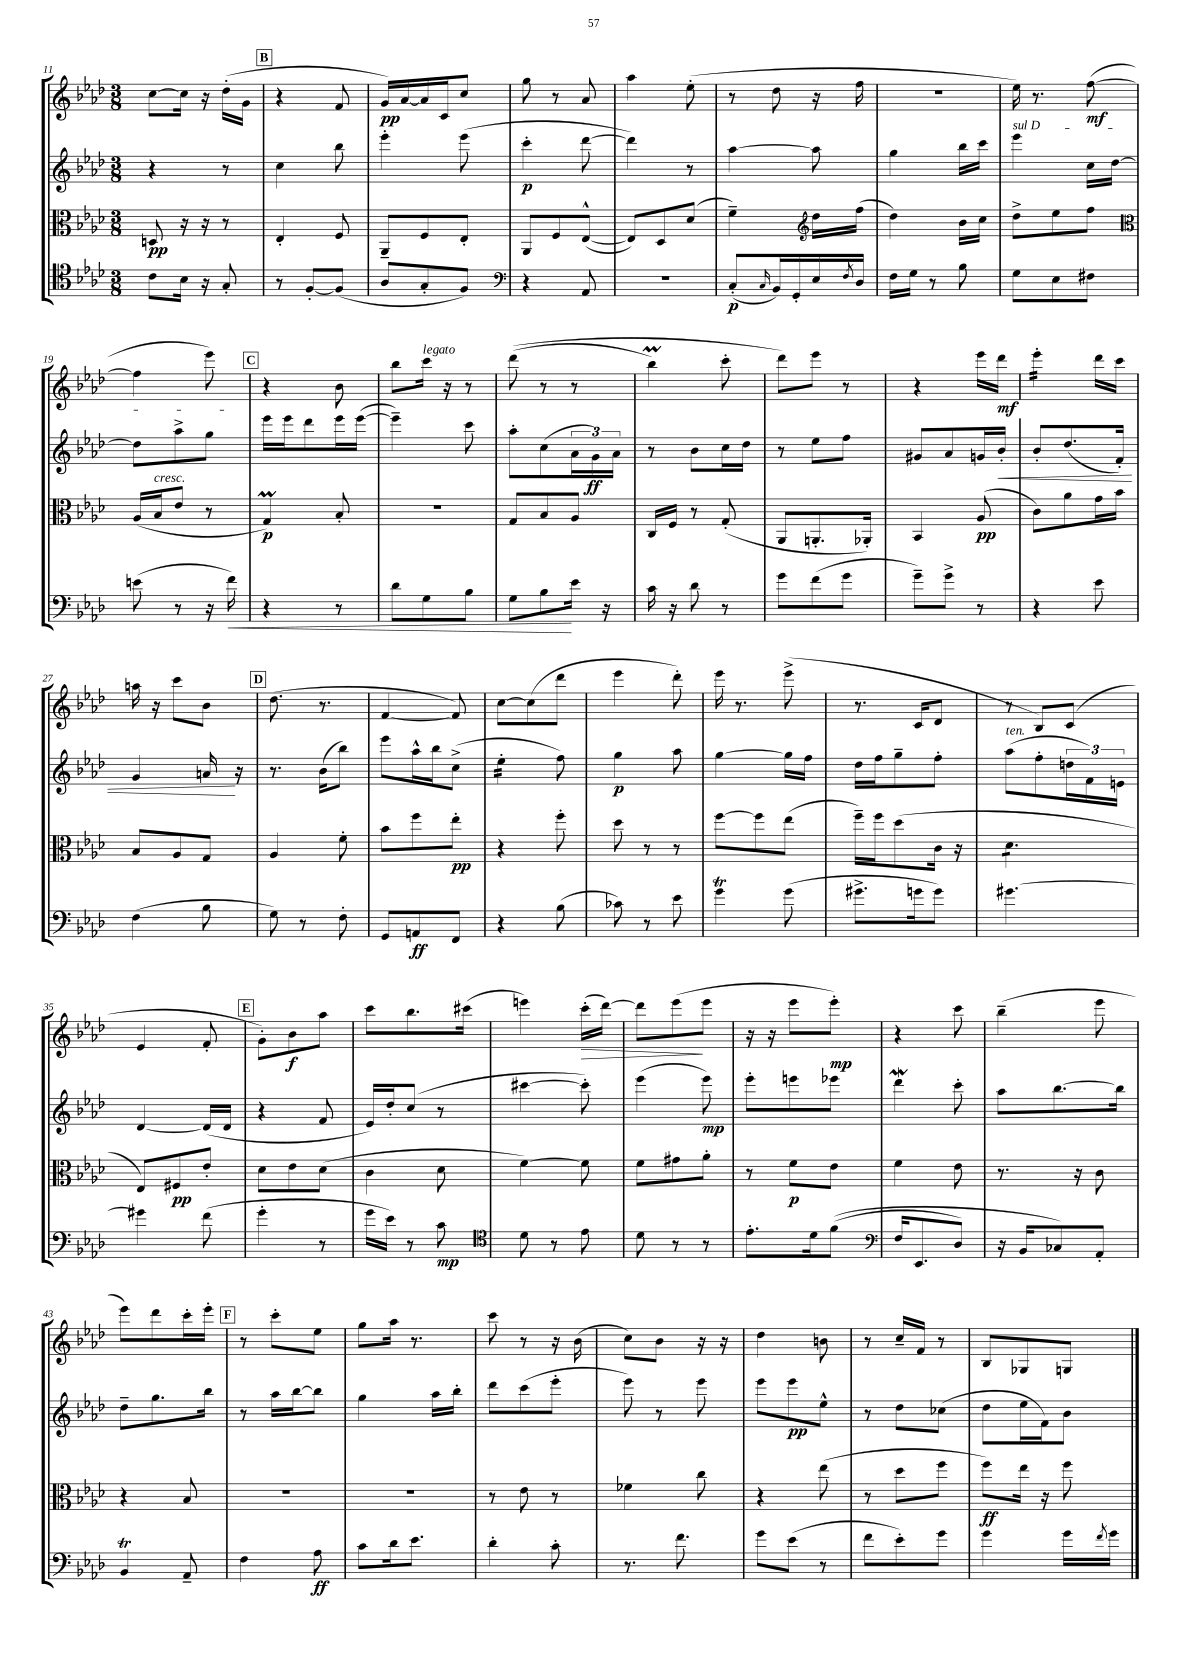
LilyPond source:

<<
\new StaffGroup <<
\new Staff = "s0" {
    \clef treble \key aes \major \numericTimeSignature \time 3/8
    c''8~ c''16 r16 des''16-.( g'16 |
    \mark \markup { \box "B" } r4 f'8 |
    g'16\pp) aes'16~ aes'16 c'16 c''8 |
    g''8 r8 aes'8 |
    aes''4 ees''8-.( |
    r8 des''8 r16 f''16 |
    r4. |
    ees''16) r8. f''8~\mf( |
    f''4 ees'''8) |
    \mark \markup { \box "C" } r4 bes'8 |
    bes''8 c'''16^\markup { \italic "legato" } r16 r8 |
    des'''8(\( r8 r8 |
    bes''4\prall) c'''8-. |
    des'''8\) ees'''8 r8 |
    r4 ees'''16 des'''16\mf |
    ees'''4:16-. des'''16 c'''16 |
    a''16 r16 c'''8 bes'8 |
    \mark \markup { \box "D" } des''8.( r8. |
    f'4~ f'8) |
    c''8~ c''8( des'''8 |
    ees'''4 des'''8-.) |
    ees'''16 r8. ees'''8->( |
    r8. c'16 des'8 |
    r8 bes8) c'8( |
    ees'4 f'8-. |
    \mark \markup { \box "E" } g'8-.) bes'8\f aes''8 |
    c'''8 bes''8. cis'''16( |
    e'''4) c'''16-.\>( des'''16~) |
    des'''8 ees'''8\!( ees'''8 |
    r16 r16 ees'''8 ees'''8-.\mp) |
    r4 c'''8 |
    bes''4--( ees'''8 |
    ees'''8) des'''8 c'''16-. ees'''16-. |
    \mark \markup { \box "F" } r8 c'''8-. ees''8 |
    g''8 aes''16 r8. |
    c'''8 r8 r16 bes'16( |
    c''8) bes'8 r16 r16 |
    des''4 b'8 |
    r8 c''16-- f'16 r8 |
    bes8 ges8 g8 \bar "|." |
}
\new Staff = "s1" {
    \clef treble \key aes \major \numericTimeSignature \time 3/8
    r4 r8 |
    \mark \markup { \box "B" } c''4 bes''8 |
    ees'''4-. ees'''8( |
    c'''4-.\p des'''8~ |
    des'''4) r8 |
    aes''4~ aes''8 |
    g''4 bes''16 c'''16 |
    \once \override TextSpanner.bound-details.left.text = \markup { \italic "sul D" } ees'''4\startTextSpan c''16 des''16~ |
    des''8 aes''8-> g''8\stopTextSpan |
    \mark \markup { \box "C" } ees'''16 ees'''16 des'''8 ees'''16 ees'''16~( |
    ees'''4--) c'''8 |
    aes''8-. c''8( \tuplet 3/2 { aes'16 g'16\ff) aes'16 } |
    r8 bes'8 c''16 des''16 |
    r8 ees''8 f''8 |
    gis'8 aes'8 g'16 bes'16-.\< |
    bes'8-. des''8.( f'16-.) |
    g'4 a'16\! r16 |
    \mark \markup { \box "D" } r8. bes'16( bes''8) |
    ees'''8 aes''16-^ bes''16 c''8->( |
    ees''4:16-. f''8) |
    g''4\p aes''8 |
    g''4~ g''16 f''16 |
    des''16 f''16 g''8-- f''8-. |
    aes''8^\markup { \italic "ten." }( f''8-. \tuplet 3/2 { d''16 f'16) e'16 } |
    des'4~ des'16( des'16 |
    \mark \markup { \box "E" } r4 f'8 |
    ees'16) des''16-. c''8( r8 |
    cis'''4~ cis'''8-.) |
    ees'''4( ees'''8\mp) |
    ees'''8-. e'''8 ees'''8 |
    des'''4\mordent c'''8-. |
    aes''8 bes''8.~ bes''16 |
    des''8-- g''8. bes''16 |
    \mark \markup { \box "F" } r8 aes''16 bes''16~ bes''8 |
    g''4 aes''16 bes''16-. |
    des'''8 c'''8( ees'''8-. |
    ees'''8) r8 ees'''8 |
    ees'''8 ees'''8\pp ees''8-^ |
    r8 des''8 ces''8( |
    des''8 ees''16 f'16) bes'8 \bar "|." |
}
\new Staff = "s2" {
    \clef alto \key aes \major \numericTimeSignature \time 3/8
    d8\pp r16 r16 r8 |
    \mark \markup { \box "B" } ees4-. f8 |
    aes,8-- f8 ees8-. |
    aes,8 f8 ees8~-^( |
    ees8) des8 des'8( |
    f'4--) \clef treble des''16 f''16( |
    des''4) bes'16 c''16 |
    des''8-> ees''8 f''8 |
    \clef alto aes16( bes16^\markup { \italic "cresc." } ees'8 r8 |
    \mark \markup { \box "C" } g4\prall\p) bes8-. |
    R4. |
    g8 bes8 aes8 |
    c16 f16 r8 g8-.( |
    aes,8 a,8.-. aes,16-.) |
    bes,4 aes8\pp( |
    c'8) aes'8 g'16 bes'16 |
    bes8 aes8 g8 |
    \mark \markup { \box "D" } aes4 f'8-. |
    bes'8 f''8 ees''8-.\pp |
    r4 f''8-. |
    des''8 r8 r8 |
    f''8~ f''8 ees''8( |
    f''16--) f''16 des''8( c'16 r16 |
    des'4.:8 |
    ees8) fis8\pp ees'8-. |
    \mark \markup { \box "E" } des'8 ees'8 des'8( |
    c'4 des'8 |
    f'4~) f'8 |
    f'8 gis'8 aes'8-. |
    r8 f'8\p ees'8 |
    f'4 ees'8 |
    r8. r16 c'8 |
    r4 bes8 |
    \mark \markup { \box "F" } R4. |
    R4. |
    r8 ees'8 r8 |
    fes'4 c''8 |
    r4 ees''8( |
    r8 des''8 f''8 |
    f''8\ff) ees''16 r16 f''8 \bar "|." |
}
\new Staff = "s3" {
    \clef tenor \key aes \major \numericTimeSignature \time 3/8
    c'8 bes16 r16 g8-. |
    \mark \markup { \box "B" } r8 f8~-. f8( |
    aes8 g8-. f8) |
    \clef bass r4 aes,8 |
    R4. |
    c8-.\p( \grace { c16 } bes,16) g,16-. ees16 \acciaccatura { f8 } des16 |
    f16 g16 r8 bes8 |
    g8 ees8 fis8 |
    e'8( r8 r16 f'16\<) |
    \mark \markup { \box "C" } r4 r8 |
    des'8 g8 bes8 |
    g8 bes8\! ees'16 r16 |
    c'16 r16 des'8 r8 |
    g'8 f'8( g'8 |
    g'8--) g'8-> r8 |
    r4 ees'8 |
    f4( bes8 |
    \mark \markup { \box "D" } g8) r8 f8-. |
    g,8 a,8\ff f,8 |
    r4 bes8( |
    ces'8) r8 ees'8 |
    g'4\trill g'8( |
    gis'8.-> g'16 g'8) |
    gis'4.~ |
    gis'4 f'8( |
    \mark \markup { \box "E" } g'4-. r8 |
    g'16 ees'16) r8 c'8\mp |
    \clef tenor des'8 r8 ees'8 |
    des'8 r8 r8 |
    ees'8.-. des'16 f'8(\( |
    \clef bass f16 ees,8. des8) |
    r16 bes,16 ces8\) aes,8-. |
    bes,4\trill aes,8-- |
    \mark \markup { \box "F" } f4 aes8\ff |
    c'8 des'16 ees'8. |
    des'4-. c'8-. |
    r8. f'8. |
    g'8 ees'8( r8 |
    f'8 ees'8-.) g'8 |
    g'4 g'16 \acciaccatura { f'8 } g'16 \bar "|." |
}
>>
>>
\layout { \context { \Score currentBarNumber = #11 } }
